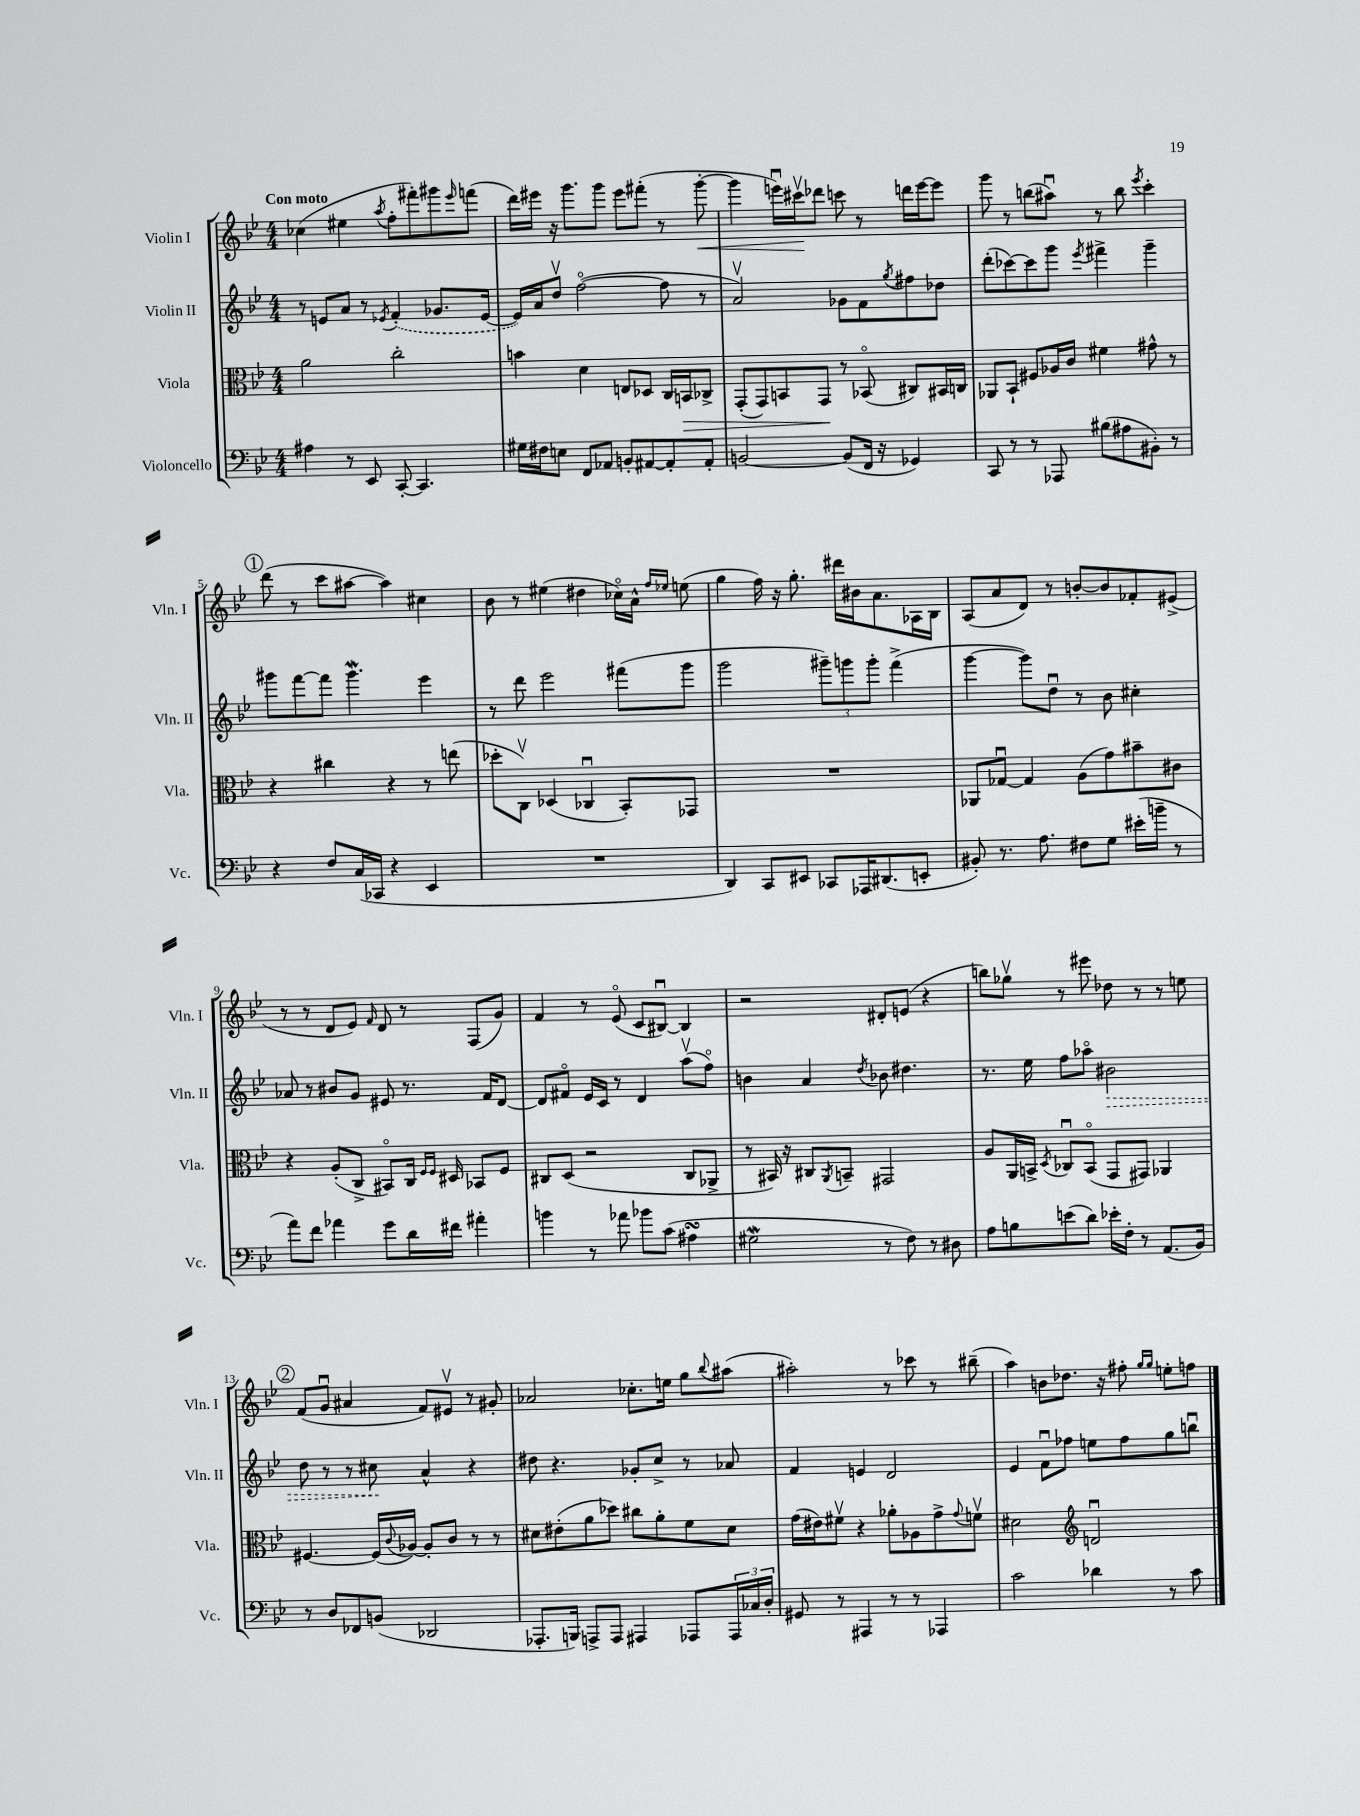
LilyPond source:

<<
\new StaffGroup <<
\new Staff = "s0" \with { instrumentName = "Violin I" shortInstrumentName = "Vln. I" } {
    \clef treble \key bes \major \numericTimeSignature \time 4/4 \tempo "Con moto"
    ces''4( eis''4 \acciaccatura { a''8 } f''8-. fis'''8-.) gis'''8 \grace { ees'''16 } f'''8( |
    d'''16) eis'''16 r16 g'''8. g'''8 eis'''8 fis'''8-.( r8 g'''8~-.\< |
    g'''4 e'''16\downbow) cis'''16\upbow\! des'''8 c'''8 r8 d'''16 e'''16~ e'''8 |
    g'''8 r8 b''8( ais''8\downbow) r8 b''8 \acciaccatura { ees'''8 } c'''4-. |
    \mark \markup { \circle "1" } d'''8( r8 c'''8 ais''8~ ais''4) cis''4 |
    bes'8 r8 eis''4( dis''4 ces''16\flageolet) a'16-^ \grace { f''16 ees''16 } e''8( |
    g''4 f''16) r16 g''8.-. dis'''16 bis'16 a'8. aes16 bes16 |
    a8( a'8 d'8) r8 b'8~-. b'8 fes'8-. eis'8->( |
    r8 r8 d'8 ees'8) \grace { f'16 } d'8 r8 f8( g'8) |
    f'4 r8 ees'8\flageolet( c'8 bis8~\downbow) bis4 |
    r2 dis'8-. e'8( r4 |
    b''8) ges''8\upbow r8 eis'''8 des''8 r8 r8 e''8 |
    \mark \markup { \circle "2" } f'8( g'8\downbow ais'4 f'8) eis'8\upbow r8 gis'8-. |
    aes'2 ces''8.-. e''16 g''8 \appoggiatura { bes''8 } ais''8( |
    ais''2-.) r8 ces'''8 r8 bis''8--( |
    a''4) b'8 des''8. r16 fis''8-. \grace { g''16 g''16 } e''8-. f''8 \bar "|." |
}
\new Staff = "s1" \with { instrumentName = "Violin II" shortInstrumentName = "Vln. II" } {
    \clef treble \key bes \major \numericTimeSignature \time 4/4
    r8 e'8 a'8 r8 \acciaccatura { ees'8 } \once \slurDashed f'4-.( ges'8. ees'16~ |
    ees'16) a'16 d''8\upbow f''2~\flageolet( f''8 r8 |
    a'2\upbow) ges'8 f'8 \acciaccatura { g''8 } fis''8 des''8 |
    d'''8-.( ces'''8~) ces'''8 g'''8 \acciaccatura { ees'''8 } fis'''4-> g'''4-- |
    \mark \markup { \circle "1" } gis'''8 f'''8~ f'''8 gis'''4.\mordent ees'''4 |
    r8 d'''8 ees'''2 fis'''8( g'''8 |
    g'''2 \tuplet 3/2 { gis'''8--) g'''8 g'''8-. } f'''4->( |
    g'''4~ g'''8) d''8\downbow r8 bes'8 cis''4-. |
    aes'8 r8 bis'8 g'8 eis'8 r8. f'16 d'8~ |
    d'8 fis'8\flageolet ees'16 c'16 r8 d'4 a''8\upbow( f''8\flageolet) |
    b'4 a'4 \acciaccatura { d''8 } bes'8 dis''4. |
    r8. ees''16 f''8 aes''8\flageolet \once \override Hairpin.style = #'dashed-line bis'2\> |
    \mark \markup { \circle "2" } d''8 r8 r8 cis''8\! a'4-^ r4 |
    dis''8 r4. ges'8-. c''8-> r8 aes'8 |
    f'4 e'4 d'2 |
    ees'4 f'8\downbow fes''8 e''8 fes''8 g''8 b''8\downbow \bar "|." |
}
\new Staff = "s2" \with { instrumentName = "Viola" shortInstrumentName = "Vla." } {
    \clef alto \key bes \major \numericTimeSignature \time 4/4
    a'2 c''2-. |
    b'4 d'4 e8 des8 c16 b,16\> ces8-> |
    g,8-.( g,8) b,8 g,8\! r8 bes,8\flageolet( cis8) bis,16 c16 |
    aes,8 bes,8-! fis8 aes16 c'16 fis'4 gis'8-^ r8 |
    \mark \markup { \circle "1" } r4 cis''4 r4 r8 e''8( |
    des''8-. c8\upbow) des4( ces4\downbow bes,8-.) ges,8 |
    R1 |
    aes,8 ges8~\downbow ges4 a8( g'8) bis'8-- cis'8 |
    r4 a8-.( c8-> bis,8\flageolet) c16 \grace { f16 f16 } dis16 bes,8 f8 |
    cis8 d8( r2 cis8 aes,8-> |
    r8 bis,16) r16 cis8 \acciaccatura { a,8 } b,8-- gis,2 |
    a8 a,16 b,16-> \acciaccatura { d8 } ces8\downbow b,8\flageolet( g,8 gis,8) aes,4 |
    \mark \markup { \circle "2" } fis4.~ fis16( \appoggiatura { c'8 } aes16~) aes8-. c'8 r8 r8 |
    dis'8 eis'8-.( a'8 des''8) cis''8 a'8-. f'8 dis'8 |
    g'16( eis'16) fis'8\upbow r4 aes'8-. aes8 g'8-> \appoggiatura { g'8 } f'8\upbow |
    dis'2 \clef treble d'2\downbow \bar "|." |
}
\new Staff = "s3" \with { instrumentName = "Violoncello" shortInstrumentName = "Vc." } {
    \clef bass \key bes \major \numericTimeSignature \time 4/4
    ais4 r8 ees,8 c,8~-. c,4. |
    gis16 fis16 e8 f,8 aes,8 b,8-. ais,8~ ais,8-. ais,8-. |
    b,2~ b,8( f,16 r16 ges,4) |
    c,8 r8 r8 aes,,8 bis8( ais8 bis,8-.) r8 |
    \mark \markup { \circle "1" } r4 f8 c16( ces,16 r4 ees,4 |
    R1 |
    d,4) c,8 eis,8 ces,8 aes,,16 dis,8.( e,8-. |
    bis,8-.) r8. a8. fis8 g8 eis'16-.( b'16-- r8 |
    a'8) f'8 aes'4 g'8 d'16 fis'16 ais'4-. |
    b'4 r8 aes'8 bes'8 c'8( ais4\turn |
    gis2\mordent r8 f8) r8 dis8 |
    a8 b8 e'8( d'8) ees'16-. f16-. r8 a,8.( bes,16) |
    \mark \markup { \circle "2" } r8 d8 fes,8 b,8( des,2 |
    aes,,8.-. b,,16) a,,8-> a,,8 ais,,4 aes,,8 \tuplet 3/2 { aes,,16 ces16 d16-. } |
    gis,8 r8 ais,,4 r8 r8 aes,,4 |
    c'2 des'4 r8 c'8 \bar "|." |
}
>>
>>
